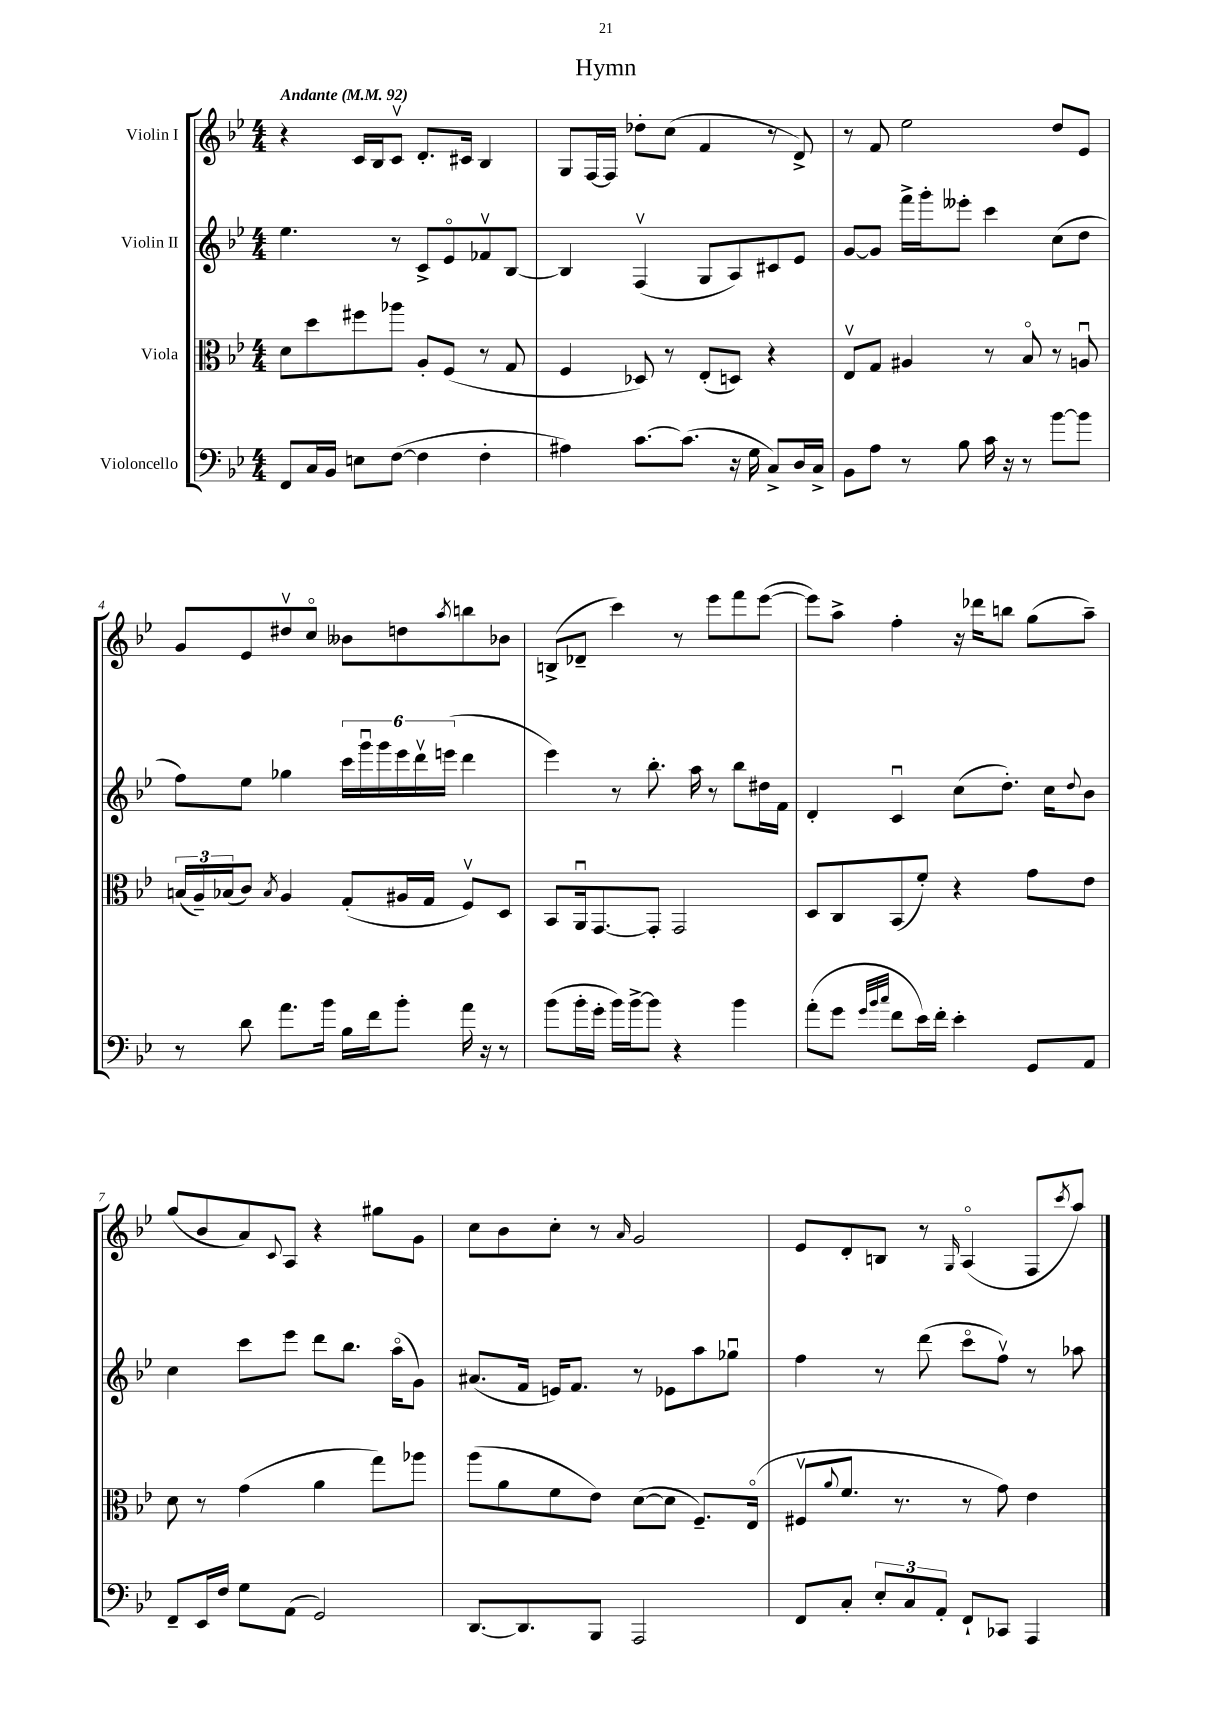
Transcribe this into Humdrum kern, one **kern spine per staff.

**kern	**kern	**kern	**kern
*staff4	*staff3	*staff2	*staff1
*clefF4	*clefC3	*clefG2	*clefG2
*k[b-e-]	*k[b-e-]	*k[b-e-]	*k[b-e-]
*M4/4	*M4/4	*M4/4	*M4/4
*MM92	*MM92	*MM92	*MM92
8FF/L	8d\L	4.ee-\	4r
16C/L	8dd\	.	.
16BB-/JJ	.	.	.
8E\L	8ff#\	.	16c/LL
.	.	.	16B-/J
([8F\J	8aa-\J	8r	8cv/J
4F\]	8A'/L	8c^/L	8.d'/L
.	(8F/J	8e-o/	.
.	.	.	16c#/Jk
4F'\	8r	8f-v/	4B-/
.	8G/	[8B-/J	.
=	=	=	=
4A#\)	4F/	4B-/]	8G/L
.	.	.	[16F/L
.	.	.	16F/]JJ
[8.c\L	8D-/)	(4Fv/	8dd-'\L
.	8r	.	(8cc\J
(8.c\]J	.	.	.
.	(8E-'/L	8G/L	4f/
16r	8D/J)	8A/)	.
16G\	.	.	.
8C^/L)	4r	8c#/	8r
16D/L	.	8e-/J	8d^/)
16C^/JJ	.	.	.
=	=	=	=
8BB-\L	8E-v/L	[8g/L	8r
8A\J	8G/J	8g/]J	8f/
8r	4A#/	16fff^\LL	2ee-\
.	.	16ggg'\J	.
8B-\	.	8eee--'\J	.
16c\	8r	4ccc\	.
16r	.	.	.
8r	8B-o/	.	.
[8b-\L	8r	(8cc\L	8dd/L
8b-\]J	8Au/	8dd\J	8e-/J
=	=	=	=
8r	(24B/LL	8ff\L)	8g/L
.	24A~/)	.	.
.	(24B-/J	.	.
8d\	8c/J)	8ee-\J	8e-/
.	8qB-/	.	.
8.a\L	4A/	4gg-\	8dd#v/
.	.	.	8cco/J
16b-\Jk	.	.	.
16B-\LL	(8G'/L	24ccc\LL	8b--\L
.	.	24gggu\	.
16f\J	.	.	.
.	.	24ggg\	.
8b-'\J	16A#/L	24eee-\	8dd\
.	.	24dddv\	.
.	16G/JJ	.	.
.	.	(24eee\JJ	.
.	.	.	8qaa/
16a\	8Fv/L)	4ddd\	8bb\
16r	.	.	.
8r	8D/J	.	8b-\J
=	=	=	=
(8b-\L	8BB-/L	4eee-\)	(8B^/L
16b-'\L	16AAu/k	.	8d-~/J
16g'\JJ	[8.GG/	.	.
16b-\LL)	.	8r	4ccc\)
[16b-^\J	.	.	.
8b-\]J	8GG'/]J	8.bb-'\	.
4r	2GG/	.	8r
.	.	16aa\	.
.	.	8r	8eee-\L
4b-\	.	8bb-\L	8fff\
.	.	16dd#\L	([8eee-\J
.	.	16f\JJ	.
=	=	=	=
(8a'\L	8D/L	4d'/	8eee-\]L)
8g\J	8C/	.	8aa^\J
32qqg/LLL	.	.	.
32qqb-/	.	.	.
32qqcc/JJJ	.	.	.
8f\L	(8BB-/	4cu/	4ff'\
16e-\L)	8f'/J)	.	.
16f'\JJ	.	.	.
4e-'\	4r	(8cc\L	16r
.	.	.	16ddd-\LK
.	.	8.dd'\J)	8bb\J
8GG/L	8g\L	.	(8gg\L
.	.	16cc\LK	.
.	.	8qqdd/	.
8AA/J	8e-\J	8b-\J	8aa~\J)
=	=	=	=
8FF~/L	8d\	4cc\	(8gg/L
16EE-/L	8r	.	8b-/
16F/JJ	.	.	.
8G\L	(4g\	8ccc\L	8a/)
.	.	.	8qqc/
(8AA\J	.	8eee-\J	8A/J
2GG/)	4a\	8ddd\L	4r
.	.	8.bb-\J	.
.	8gg\L)	.	8gg#\L
.	.	(16aao\LK	.
.	8aa-\J	8g\J)	8g\J
=	=	=	=
[8.DD/L	(8aa\L	(8.a#/L	8cc\L
.	8a\	.	8b-\
8.DD/]	.	16f/Jk	.
.	8f\	16e/LK)	8cc'\J
.	.	8.f/J	.
8BBB-/J	8e-\J)	.	8r
.	.	.	16qqa/
2AAA/	([8d\L	8r	2g/
.	8d\]J	8e-\L	.
.	8.F~/L)	8aa\	.
.	.	8gg-u\J	.
.	(16E-o/Jk	.	.
=	=	=	=
8FF/L	8F#v/L	4ff\	8e-/L
.	8qqa/	.	.
8C'/J	8.f/J	.	8d'/
12E-'/L	.	8r	8B/J
.	8.r	.	.
12C/	.	.	.
.	.	(8ddd\	8r
12AA'/J	.	.	.
.	.	.	16qqG/
8FF`/L	8r	8ccco\L	(4Ao/
8CC-/J	8g\)	8ffv\J)	.
4AAA/	4e-\	8r	8F/L
.	.	.	8qccc/
.	.	8aa-\	8aa/J)
==	==	==	==
*-	*-	*-	*-
